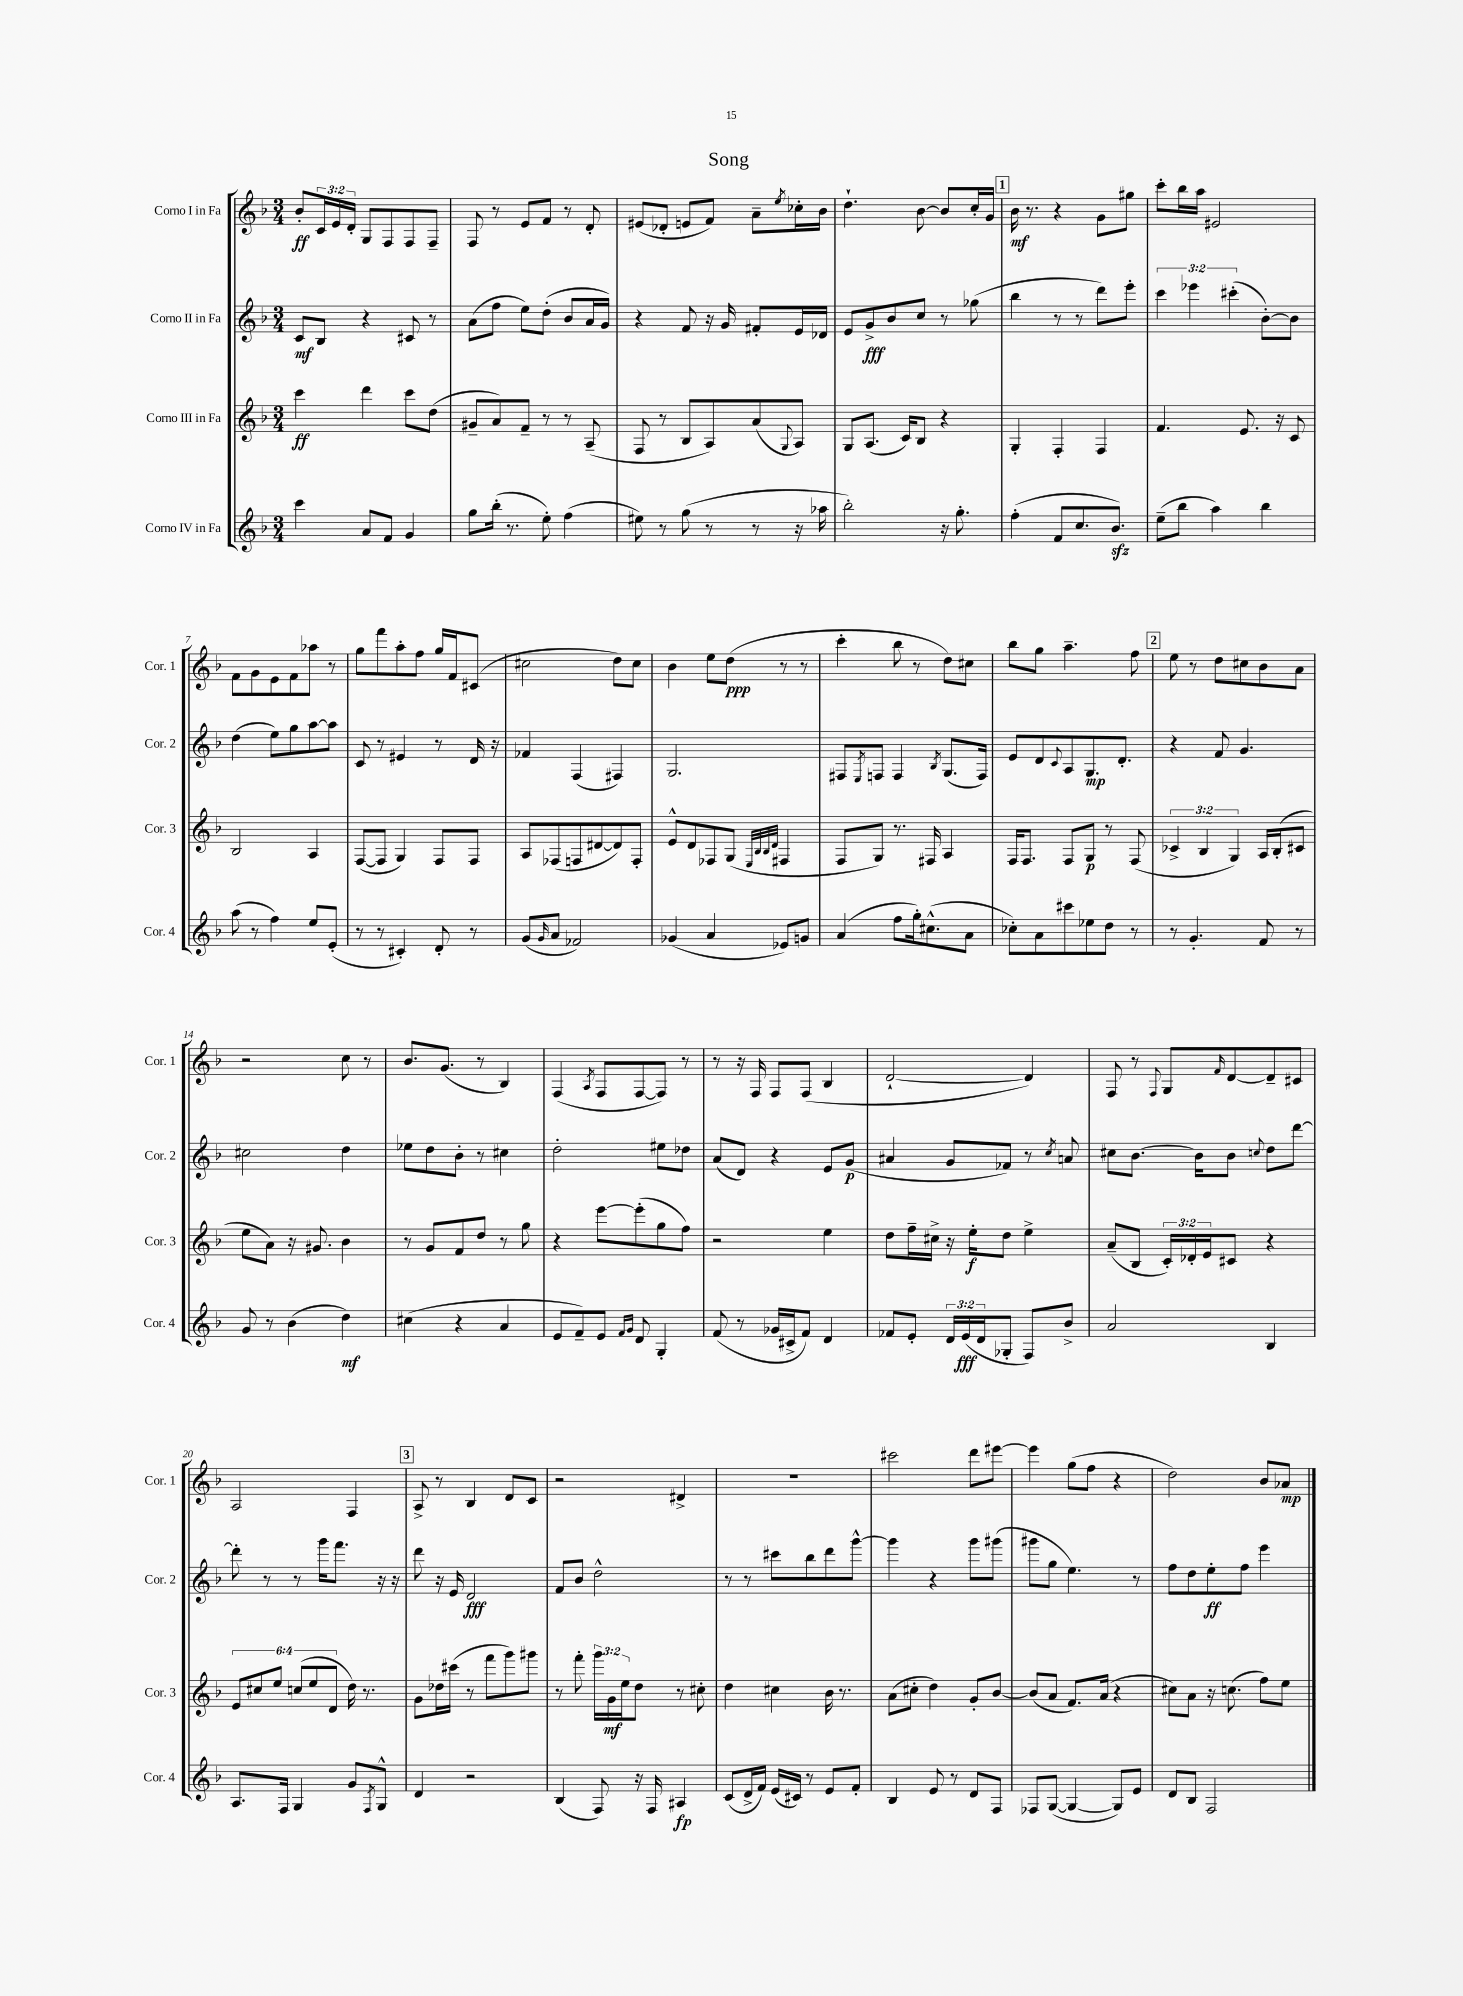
\header { title = "Song" }
<<
\new StaffGroup <<
\new Staff = "s0" \with { instrumentName = "Corno I in Fa" shortInstrumentName = "Cor. 1" } {
    \clef treble \key f \major \numericTimeSignature \time 3/4 \override Staff.TupletNumber.text = #tuplet-number::calc-fraction-text
    bes'8-.\ff \tuplet 3/2 { c'16 e'16 d'16-. } g8 f8 f8 f8-- |
    f8 r8 e'8 f'8 r8 d'8-. |
    eis'8( des'8-. e'8 f'8) a'8-- \acciaccatura { e''8 } ces''16-. bes'16 |
    d''4.-! bes'8~ bes'8 c''16-. g'16 |
    \mark \markup { \box "1" } bes'16\mf r8. r4 g'8 gis''8 |
    c'''8-. bes''16 a''16 eis'2 |
    f'8 g'8 e'8 f'8 aes''8 r8 |
    g''8 f'''8 a''8-. f''8 g''16 f'16 cis'8( |
    cis''2 d''8) cis''8 |
    bes'4 e''8 d''8\ppp( r8 r8 |
    c'''4-. bes''8 r8 d''8) cis''8 |
    bes''8 g''8 a''4.-- f''8 |
    \mark \markup { \box "2" } e''8 r8 d''8 cis''8 bes'8 a'8 |
    r2 c''8 r8 |
    bes'8. g'8.( r8 bes4) |
    f4( \acciaccatura { a8 } f8 f8~ f8) r8 |
    r8 r16 f16 f8 f8( bes4 |
    d'2~-! d'4) |
    f8 r8 \appoggiatura { f8 } g8 \grace { f'16 } d'8~ d'8-- cis'8 |
    a2 f4 |
    \mark \markup { \box "3" } a8-> r8 bes4 d'8 c'8 |
    r2 dis'4-> |
    R2. |
    cis'''2 d'''8 eis'''8~ |
    eis'''4 g''8( f''8 r4 |
    d''2) bes'8 aes'8\mp \bar "|." |
}
\new Staff = "s1" \with { instrumentName = "Corno II in Fa" shortInstrumentName = "Cor. 2" } {
    \clef treble \key f \major \numericTimeSignature \time 3/4 \override Staff.TupletNumber.text = #tuplet-number::calc-fraction-text
    c'8\mf bes8 r4 cis'8 r8 |
    a'8( f''8 e''8) d''8-.( bes'8 a'16 g'16) |
    r4 f'8 r16 g'16 fis'8-. e'16 des'16 |
    e'8 g'8->\fff bes'8 c''8 r8 ges''8( |
    \mark \markup { \box "1" } bes''4 r8 r8 d'''8) e'''8-. |
    \tuplet 3/2 { c'''4 ees'''4 cis'''4-.( } bes'8~-.) bes'8 |
    d''4( e''8) g''8 a''8~ a''8 |
    c'8 r8 eis'4 r8 d'16 r16 |
    fes'4 f4( fis4) |
    g2. |
    fis8 \acciaccatura { e8 } f8 f4 \acciaccatura { bes8 } g8.( f16) |
    e'8 d'8 \appoggiatura { c'8 } a8 g8.\mp d'8.-. |
    \mark \markup { \box "2" } r4 f'8 g'4. |
    cis''2 d''4 |
    ees''8 d''8 bes'8-. r8 cis''4 |
    d''2-. eis''8 des''8 |
    a'8( d'8) r4 e'8 g'8\p( |
    ais'4 g'8 fes'8) r8 \acciaccatura { c''8 } a'8 |
    cis''8 bes'8.~ bes'16 bes'8 \appoggiatura { c''8 } d''8 d'''8~ |
    d'''8-. r8 r8 g'''16 f'''8. r16 r16 |
    \mark \markup { \box "3" } d'''8 r16 e'16 d'2\fff |
    f'8 bes'8 d''2-^ |
    r8 r8 cis'''8 bes''8 d'''8 g'''8~-^ |
    g'''4 r4 g'''8 gis'''8( |
    gis'''8 g''8 e''4.) r8 |
    f''8 d''8 e''8-.\ff f''8 e'''4 \bar "|." |
}
\new Staff = "s2" \with { instrumentName = "Corno III in Fa" shortInstrumentName = "Cor. 3" } {
    \clef treble \key f \major \numericTimeSignature \time 3/4 \override Staff.TupletNumber.text = #tuplet-number::calc-fraction-text
    c'''4\ff d'''4 c'''8 d''8( |
    gis'8-- a'8) f'8-- r8 r8 a8--( |
    f8 r8 bes8 a8) a'8( \appoggiatura { g8 } a8) |
    g8 a8.( c'16) bes8 r4 |
    \mark \markup { \box "1" } g4-. f4-. f4 |
    f'4. e'8. r16 c'8 |
    bes2 a4 |
    f8~( f8 g4) f8 f8 |
    a8 fes8( f8 dis'8~ dis'8) f8-. |
    e'8-^ d'8 fes8 g8( \grace { e32 bes32 bes32 d'32 } fis4 |
    f8 g8) r8. fis16 a4 |
    f16 f8. f8 g8\p r8 f8( |
    \mark \markup { \box "2" } \tuplet 3/2 { ces'4-> bes4 g4) } a16 bes16-.( cis'8 |
    e''8 a'8) r16 gis'8. bes'4 |
    r8 g'8 f'8 d''8 r8 g''8 |
    r4 e'''8~ e'''8-.( g''8 f''8) |
    r2 e''4 |
    d''8 f''16-- cis''16-> r16 e''16-.\f d''8 e''4-> |
    a'8--( bes8 \tuplet 3/2 { c'16-.) des'16-. e'16 } cis'8 r4 |
    \tuplet 6/4 { e'8 cis''8 e''8 c''8( e''8 d'8 } d''16) r8. |
    \mark \markup { \box "3" } g'8 des''16 cis'''16( r8 f'''8 g'''8) gis'''8 |
    r8 f'''8-. \tuplet 3/2 { g'''16 g'16\mf e''16 } d''8 r8 cis''8-. |
    d''4 cis''4 bes'16 r8. |
    a'8( cis''8-. d''4) g'8-. bes'8~ |
    bes'8( a'8 f'8.) a'16( r4 |
    cis''8) a'8 r16 c''8.( f''8) e''8 \bar "|." |
}
\new Staff = "s3" \with { instrumentName = "Corno IV in Fa" shortInstrumentName = "Cor. 4" } {
    \clef treble \key f \major \numericTimeSignature \time 3/4 \override Staff.TupletNumber.text = #tuplet-number::calc-fraction-text
    c'''4 a'8 f'8 g'4 |
    g''8 bes''16-.( r8. e''8-.) f''4( |
    eis''8) r8 g''8( r8 r8 r16 aes''16 |
    bes''2-.) r16 g''8.-. |
    \mark \markup { \box "1" } f''4-.( f'8 c''8. bes'8.\sfz) |
    e''8--( bes''8 a''4) bes''4 |
    a''8( r8 f''4) e''8 e'8-.( |
    r8 r8 cis'4-.) d'8-. r8 |
    g'8( \grace { g'16 } a'8 fes'2) |
    ges'4( a'4 ees'8) g'8 |
    a'4( f''8 g''16-.) cis''8.-^( a'8 |
    ces''8-.) a'8 cis'''8 ees''8 d''8 r8 |
    \mark \markup { \box "2" } r8 g'4.-. f'8 r8 |
    g'8 r8 bes'4( d''4\mf) |
    cis''4( r4 a'4 |
    e'8 f'8--) e'8 \grace { f'16 g'16 } d'8 g4-. |
    f'8( r8 ges'16 cis'16-> f'8) d'4 |
    fes'8 e'8-. \tuplet 3/2 { d'16 e'16\fff( d'16 } ges8-. f8) bes'8-> |
    a'2 bes4 |
    a8. f16 g4 g'8 \acciaccatura { f8 } g8-^ |
    \mark \markup { \box "3" } d'4 r2 |
    bes4( f8) r16 f16 ais4\fp |
    c'8( d'16-> f'16) e'16( cis'16) r8 e'8 f'8-. |
    bes4 e'8 r8 d'8 f8 |
    fes8 g8~( g4~ g8) e'8 |
    d'8 bes8 f2 \bar "|." |
}
>>
>>
